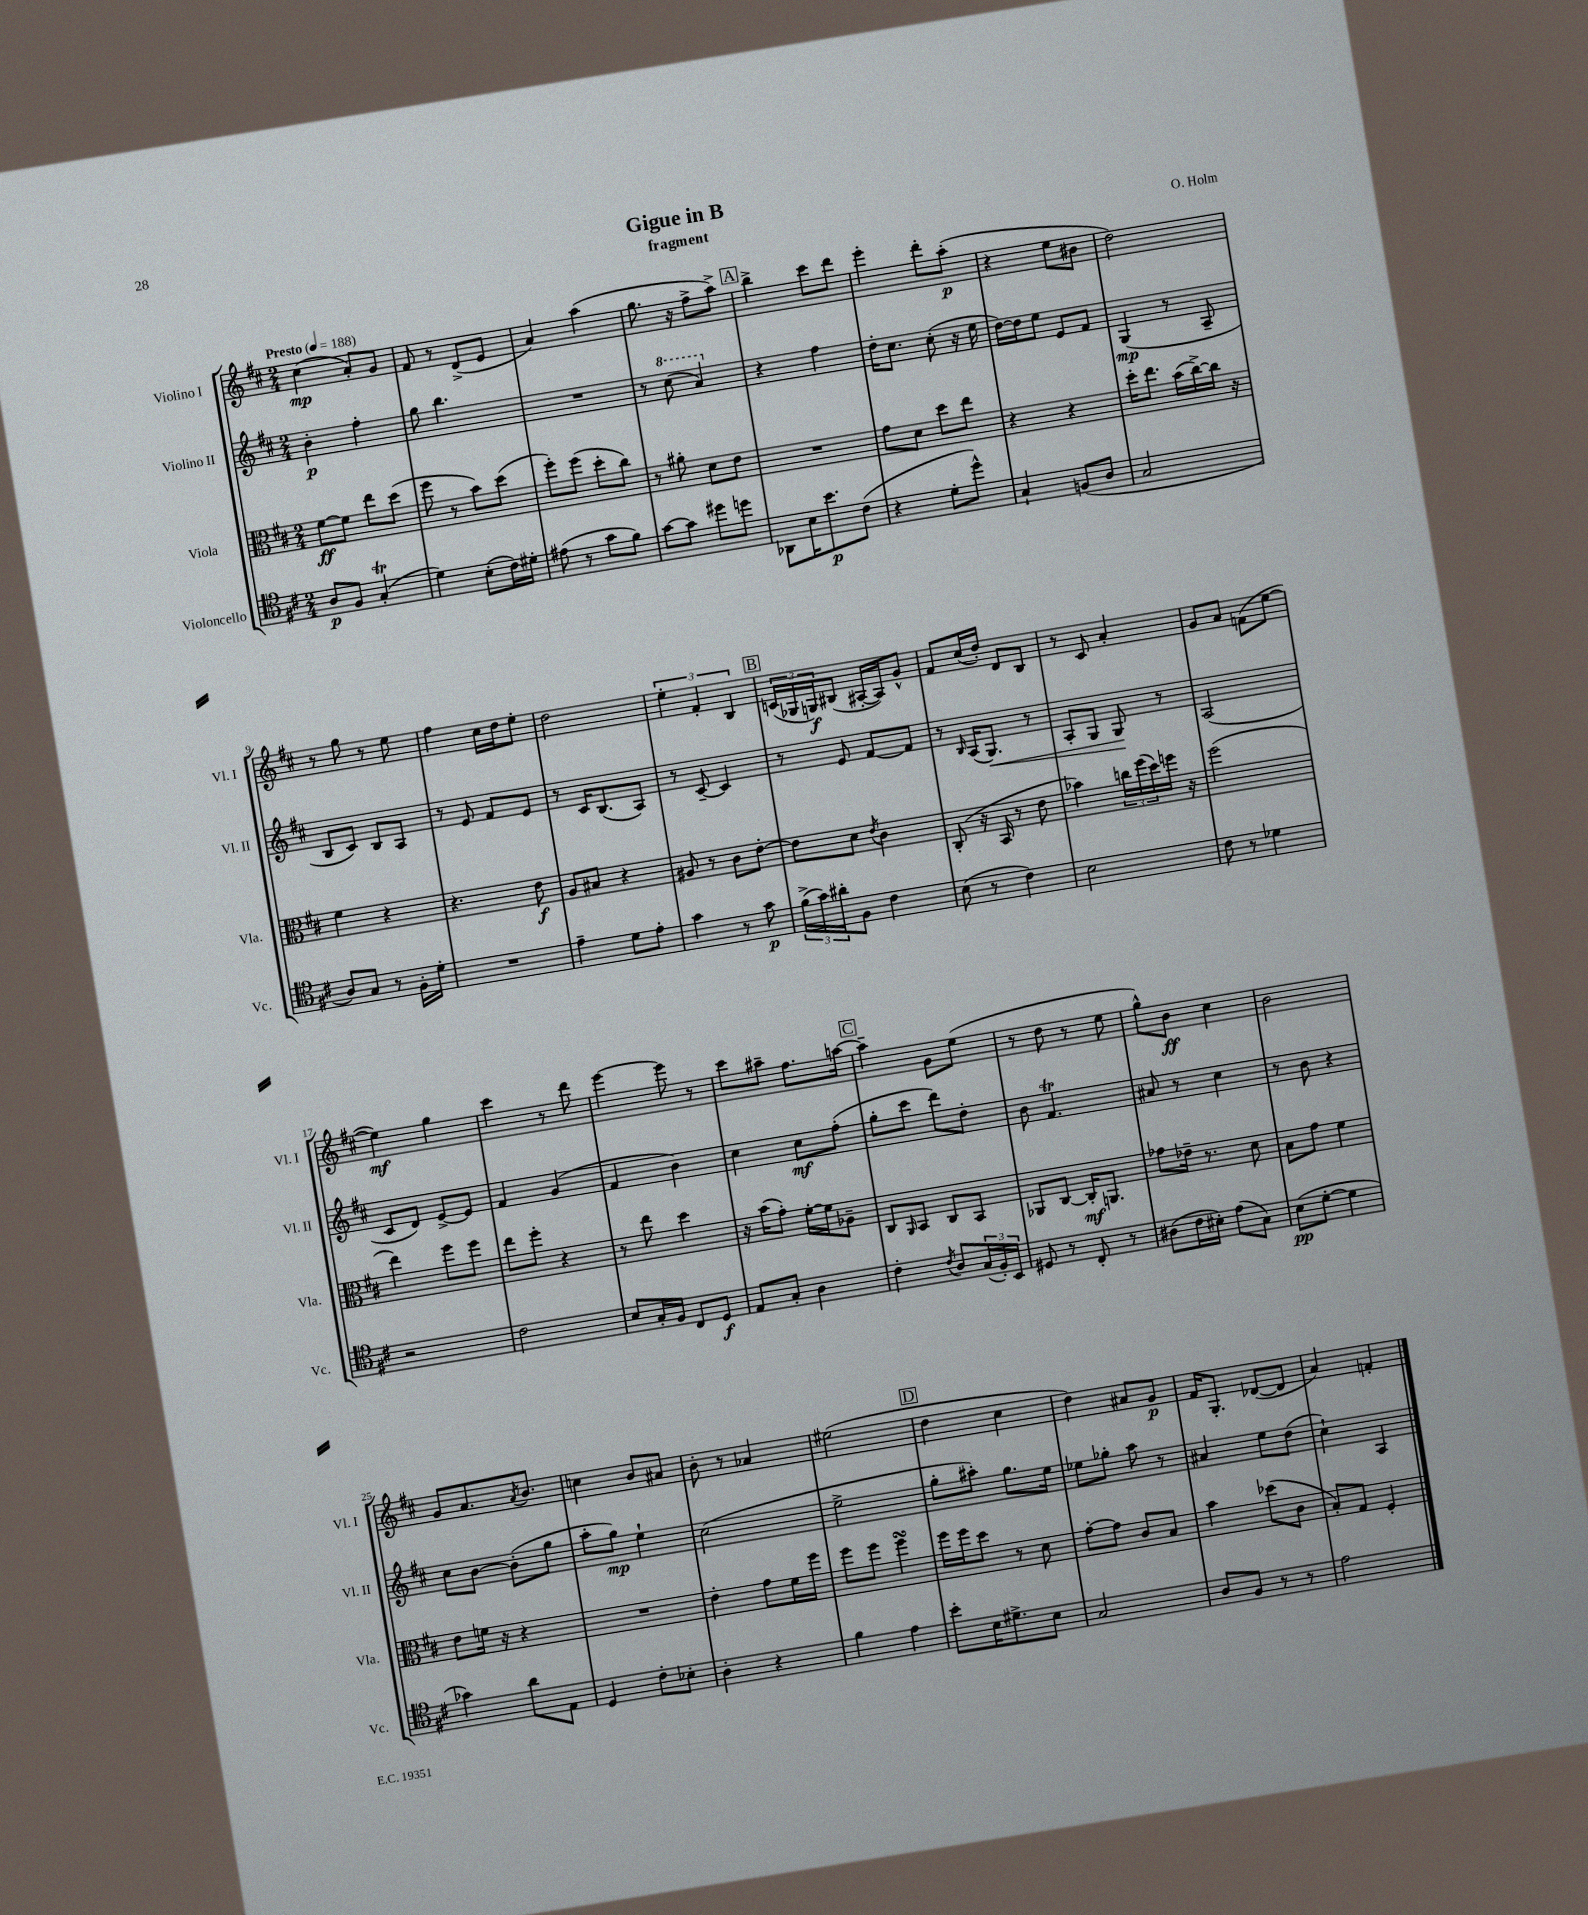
\header { title = "Gigue in B" composer = "O. Holm" subtitle = "fragment" }
<<
\new StaffGroup <<
\new Staff = "s0" \with { instrumentName = "Violino I" shortInstrumentName = "Vl. I" } {
    \clef treble \key d \major \numericTimeSignature \time 2/4 \tempo "Presto" 4 = 188
    cis''4\mp( a'8-.) g'8 |
    fis'8 r8 d'8->( e'8 |
    a'4) a''4( |
    g''8. r16 fis''8-> a''8->) |
    \mark \markup { \box "A" } b''4-> cis'''8 d'''8 |
    e'''4-. d'''8-. a''8-.\p( |
    r4 e''8 bis'8 |
    d''2) |
    r8 g''8 r8 e''8 |
    fis''4 cis''16 d''16 e''8-. |
    d''2 |
    \tuplet 3/2 { e''4-. fis'4-. b4 } |
    \mark \markup { \box "B" } \tuplet 3/2 { c'16( ges16 g16\f) } bis8( ais16~-. ais16) g'8-^ |
    fis'8 cis''16( d''16-.) d'8 b8 |
    r8 cis'8 a'4-. |
    g'8 a'8 f'8( e''8~ |
    e''4\mf) g''4 |
    cis'''4 r8 d'''8 |
    e'''4~ e'''8 r8 |
    cis'''8 ais''8-- fis''8. a''16~ |
    \mark \markup { \box "C" } a''4-- g'8 e''8( |
    r8 d''8 r8 e''8 |
    g''8-^) b'8\ff cis''4 |
    b'2 |
    g'8 a'8. \acciaccatura { a'8 } b'8. |
    c''4 b'8 ais'8 |
    b'8-. r8 aes'4 |
    eis''2( |
    \mark \markup { \box "D" } d''4 cis''4 |
    d''4) ais'8 g'8\p |
    fis'16 g8.-. des'8~( des'8 |
    a'4) f'4-. \bar "|." |
}
\new Staff = "s1" \with { instrumentName = "Violino II" shortInstrumentName = "Vl. II" } {
    \clef treble \key d \major \numericTimeSignature \time 2/4
    b'4-.\p fis''4-. |
    g''8 b''4. |
    R2 |
    r8 \ottava #1 cis'''8( a''4) \ottava #0 |
    \mark \markup { \box "A" } r4 fis''4 |
    d''16-. cis''8. cis''8-.( r16 e''16 |
    d''16~) d''16 e''8 e'8 fis'8 |
    g4\mp( r8 a8-- |
    b8 cis'8) b8 a8 |
    r8 e'8 fis'8 e'8 |
    r8 cis'16 b8.( a8) |
    r8 cis'8~-- cis'4 |
    \mark \markup { \box "B" } r8 e'8 fis'8~ fis'8 |
    r8 \grace { b16 } a16( g8.\<) r8 |
    a8-. g8 g8\! r8 |
    a2( |
    cis'8 d'8) e'8~-> e'8 |
    fis'4 g'4( |
    fis'4 b'4) |
    cis''4 cis''8\mf fis''8-.( |
    \mark \markup { \box "C" } g''8-. cis'''8 d'''8) d''8-. |
    b'8 fis'4.\trill |
    ais'8 r8 cis''4 |
    r8 b'8 r4 |
    cis''8 b'8~ b'8-.( g''8 |
    a''8-. g''8\mp) e''4-! |
    cis''2( |
    e''2-> |
    \mark \markup { \box "D" } g''8-. ais''8-.) g''8. e''16 |
    ees''8 ges''8-. a''8 r8 |
    ais'4 e''8 d''8( |
    cis''4-!) a4 \bar "|." |
}
\new Staff = "s2" \with { instrumentName = "Viola" shortInstrumentName = "Vla." } {
    \clef alto \key d \major \numericTimeSignature \time 2/4
    fis'8~\ff fis'8 e''8 d''8( |
    fis''8 r8 b'8) d''8( |
    fis''8-.) fis''8( d''8-. cis''8) |
    r8 ais'8-. d'8 e'8 |
    \mark \markup { \box "A" } R2 |
    g'8 d'8 d''8 e''8 |
    r4 r4 |
    d''16-. e''8. b'16( cis''16~->) cis''16 r16 |
    fis'4 r4 |
    r4. e'8\f |
    a8 bis8 r4 |
    ais8 r8 cis'8 e'8~-. |
    \mark \markup { \box "B" } e'8 d'8 \acciaccatura { e'8 } cis'4 |
    cis8-.( r16 b,16 r8 e'8 |
    bes'4) \tuplet 3/2 { c''16 fis''16( d''16) } f''16 r16 |
    fis''2( |
    e''4) fis''8 fis''8 |
    e''8 fis''8-. r4 |
    r8 e''8 d''4 |
    r16 b'16( g'8-.) fis'16~-. fis'16 aes8-- |
    \mark \markup { \box "C" } cis8 \grace { a,16 } b,8 cis8 b,8 |
    aes,8 cis8~ cis16-.\mf a,8. |
    ges'8 ees'16-- r8. d'8 |
    b8 g'8 fis'4 |
    e'8 f'16 r16 r4 |
    R2 |
    e'4-. g'8 fis'16 fis''16 |
    fis''8 fis''8 fis''4\turn |
    \mark \markup { \box "D" } fis''16 fis''16 d''8 r8 d'8 |
    g'8~-. g'8 cis'8 b8 |
    b'4 des''8( cis'8 |
    b8-.) g8 fis4-. \bar "|." |
}
\new Staff = "s3" \with { instrumentName = "Violoncello" shortInstrumentName = "Vc." } {
    \clef tenor \key d \major \numericTimeSignature \time 2/4
    a8\p fis8 g4-.\trill( |
    d'4) b8-.( cis'16) dis'16-. |
    eis'8( r8 g'8 fis'8) |
    g'8~ g'8 dis''8 d''8 |
    \mark \markup { \box "A" } aes,8 b16 b'8.\p cis'8( |
    r4 d'8-. d''8-^) |
    g4-! f8( a8 |
    g2 |
    a8) g8 r8 fis16-. d'16-. |
    R2 |
    e'4-- d'8 e'8-. |
    g'4 r8 g'8\p |
    \mark \markup { \box "B" } \tuplet 3/2 { fis'16->( g'16) ais'16-. } fis8 cis'4 |
    b8( r8 cis'4) |
    b2 |
    cis'8 r8 des'4 |
    r2 |
    cis'2 |
    b8 g16-. fis16 cis8 d8\f |
    e8 g8-. a4 |
    \mark \markup { \box "C" } cis'4-. \acciaccatura { cis'8 } a8 \tuplet 3/2 { g16( fis16-.) b,16 } |
    dis8 r8 cis8-. r8 |
    ais8( cis'16 bis16-.) e'8( g8) |
    b8\pp( d'8~-. d'4 |
    ges'4) a'8 e8 |
    d4 cis'8-. bes8-. |
    a4-. r4 |
    fis'4 e'4 |
    \mark \markup { \box "D" } b'8-. b16 dis'8.-> b8 |
    g2 |
    a8 fis8 r8 r8 |
    e'2 \bar "|." |
}
>>
>>
